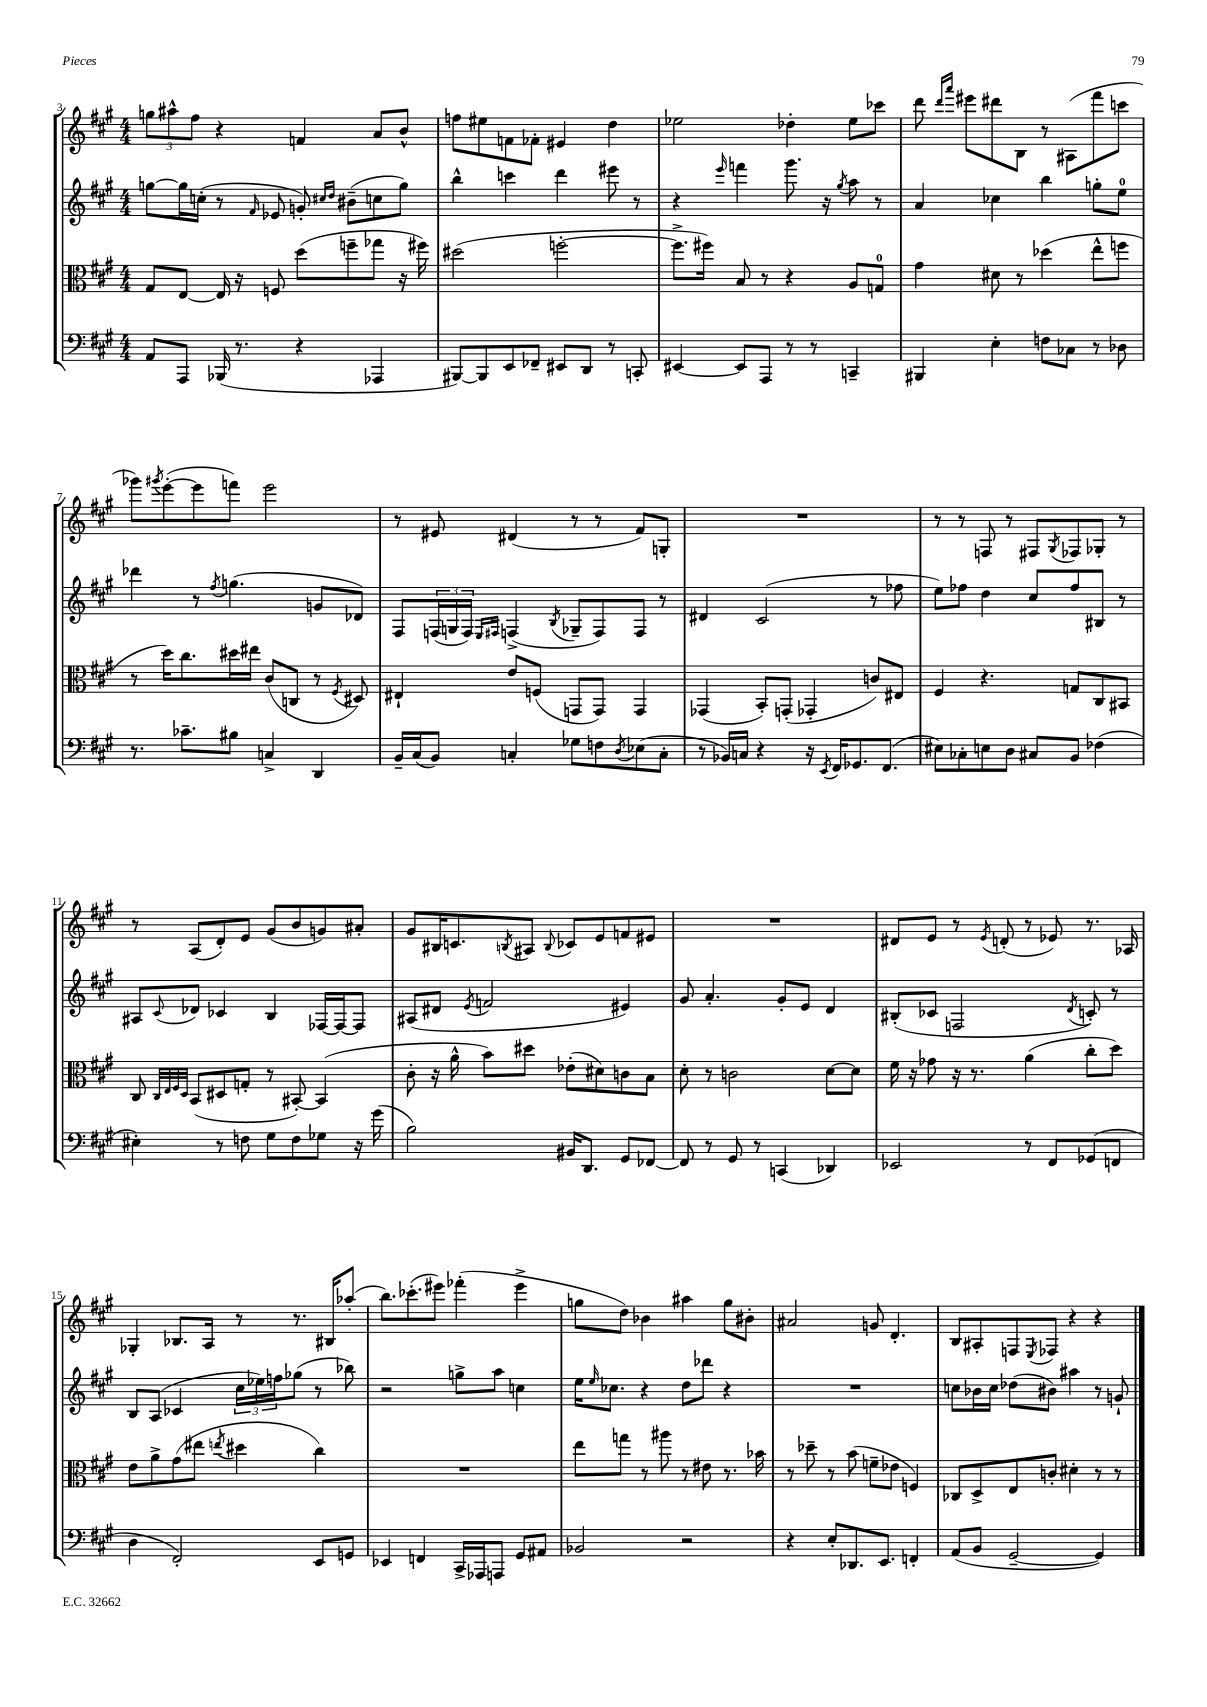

**kern	**kern	**kern	**kern
*staff4	*staff3	*staff2	*staff1
*clefF4	*clefC3	*clefG2	*clefG2
*k[f#c#g#]	*k[f#c#g#]	*k[f#c#g#]	*k[f#c#g#]
*M4/4	*M4/4	*M4/4	*M4/4
8AA	8G#	[8gg	12gg
.	.	.	12aa#^^
8AAA	[8E	16gg]	.
.	.	.	12ff#
.	.	(16cc'	.
(16BBB-	16E]	8r	4r
8.r	16r	.	.
.	.	16qqf#	.
.	8F	8e-	.
4r	(8dd	8g')	4f
.	.	16qqcc#	.
.	.	16qqdd	.
.	8ff~	(8b#~	.
4AAA-	8gg-	8cc	8a
.	16r	8gg)	8b^^
.	16ff#)	.	.
=	=	=	=
[8BBB#)	(2dd#	4bb^^	8ff
8BBB#]	.	.	8ee#
8EE	.	4ccc	8f
8FF-~	.	.	8f-'
8EE#	[2ff'	4ddd	4e#
8DD	.	.	.
8r	.	8eee#	4dd
8CC'	.	8r	.
=	=	=	=
[4EE#	8.ff^]	4r	2ee-
.	16ff#)	.	.
.	.	16qqeee	.
8EE#]	8B	4fff	.
8AAA	8r	.	.
8r	4r	8.ggg#	4dd-'
8r	.	.	.
.	.	16r	.
.	.	8qgg#	.
4CC~	8A	8aa	8ee-
.	8G	8r	8ccc-
=	=	=	=
4BBB#	4g#	4a	8ddd
.	.	.	16qqddd
.	.	.	16qqaaa
.	.	.	8eee#
4E'	8d#	4cc-	8ddd#
.	8r	.	8B
8F	(4dd-	4bb	8r
8C-	.	.	(8A#
8r	8ee^^	8gg'	8fff#
8D-	8ff	8ee	8ccc
=	=	=	=
8.r	8r	4ddd-	8ggg-)
.	.	.	8qggg#
.	16dd)	.	([8eee'
8.c-~	8.cc#	.	.
.	.	8r	8eee]
.	.	8qff#	.
8B#	16dd#	(4.gg	8fff)
.	16ee#	.	.
4C^	(8c#	.	2eee
.	8C	.	.
4DD	8r	8g	.
.	8qF#	.	.
.	8D#)	8d-)	.
=	=	=	=
16BB~	4E#`	8F#	8r
(16C#	.	.	.
8BB)	.	(24F	8e#
.	.	24G	.
.	.	24F)	.
.	.	16qqE	.
.	.	16qqF#	.
4C'	8e	(4F^	(4d#
.	(8F	.	.
.	.	8qB	.
8G-	8GG	8G-~	8r
8F	8GG)	8F)	8r
8qD	.	.	.
(8E-	4GG	8F	8f#)
8C'	.	8r	8G'
=	=	=	=
8r	(4GG-	4d#	1r
16BB-)	.	.	.
16C	.	.	.
4r	8BB')	(2c#	.
.	(8GG'	.	.
16r	4GG-'	.	.
8qEE	.	.	.
16FF#	.	.	.
8.GG-	.	.	.
.	8c)	8r	.
(8.FF#	.	.	.
.	8E#	8ff-	.
=	=	=	=
8E#)	4F#	8ee)	8r
8C-'	.	8ff-	8r
8E	4.r	4dd	8F
8D	.	.	8r
8C#	.	8cc#	8F#
.	.	.	8qG#
8BB	8G	8ff-	8F-
(4F-	8C#	8B#	8G-'
.	8BB#	8r	8r
=	=	=	=
4E#')	8C#	8A#	8r
.	32qqC#	.	.
.	32qqE	.	.
.	32qqF#	.	.
.	32qqD	8qqc#	.
.	(8BB	8d-	(8A
8r	8D#	4c-	8d')
8F	8G'	.	8e
8G#	8r	4B	(8g#
8F	[8BB#')	.	8b
8G-	(4BB#]	[16F-	8g)
.	.	16F-_	.
16r	.	8F-]	8a#'
(16g#	.	.	.
=	=	=	=
2B)	8c#'	(8A#	8g#
.	16r	8d#	16B#
.	16a^^	.	8.c
.	.	8qe	.
.	8b)	2f	.
.	.	.	8qB
.	8dd#	.	8A#
.	.	.	8qqB
16BB#	(8e-'	.	8c-
8.DD	.	.	.
.	8d#)	.	8e
8GG#	8c	4e#)	8f
[8FF-	8B	.	8e#
=	=	=	=
8FF-]	8d'	8g#	1r
8r	8r	4.a'	.
8GG#	2c	.	.
8r	.	.	.
(4CC	.	8g#'	.
.	.	8e	.
4DD-)	[8d	4d	.
.	8d]	.	.
=	=	=	=
2EE-	16f#	(8B#'	8d#
.	16r	.	.
.	8g-	8c-	8e
.	16r	2F	8r
.	8.r	.	.
.	.	.	8qe
.	.	.	(8d'
8r	(4a	.	8r
8FF#	.	.	8e-)
.	.	8qd	.
(8GG-	8cc#'	8c')	8.r
8FF	8dd)	8r	.
.	.	.	16A-
=	=	=	=
4D	8e	8B	4G-'
.	8a^	(8A	.
2FF#')	(8g#	4c-	8.B-
.	8ee#	.	.
.	.	.	16A
.	8qee	.	.
.	4dd#	24cc#	8r
.	.	24ee-)	.
.	.	24ff	.
.	.	(8gg-	8.r
8EE	4cc#)	8r	.
.	.	.	16B#
8GG	.	8bb-)	(8aa-'
=	=	=	=
4EE-	1r	2r	8.bb)
.	.	.	(8.ccc-'
4FF	.	.	.
.	.	.	8eee#)
16CC#^	.	8gg^	(4fff-'
16AAA-	.	.	.
8AAA	.	8aa	.
8GG#	.	4cc	4eee#^
8AA#	.	.	.
=	=	=	=
2BB-	8ee	16ee	8gg
.	.	16qqee	.
.	.	8.cc-	.
.	8gg	.	8dd)
.	8r	4r	4b-
.	8aa#	.	.
2r	8r	8dd	4aa#
.	8e#	8ddd-	.
.	8.r	4r	8gg
.	.	.	8b#'
.	16b-	.	.
=	=	=	=
4r	8r	1r	2a#
.	8dd-~	.	.
8E'	8r	.	.
8.DD-	(8b	.	.
.	8f~	.	8g
8.EE	.	.	.
.	8e-	.	4.d'
4FF'	4F)	.	.
=	=	=	=
(8AA	8C-	8cc	8B
8BB	8D^	16b-	8A#'
.	.	16cc	.
[2GG#~	8E	(8dd-	8F
.	.	.	8qE
.	8c'	8b#)	8F-
.	4d#'	4aa#	4r
4GG#])	8r	8r	4r
.	8r	8g`	.
==	==	==	==
*-	*-	*-	*-
